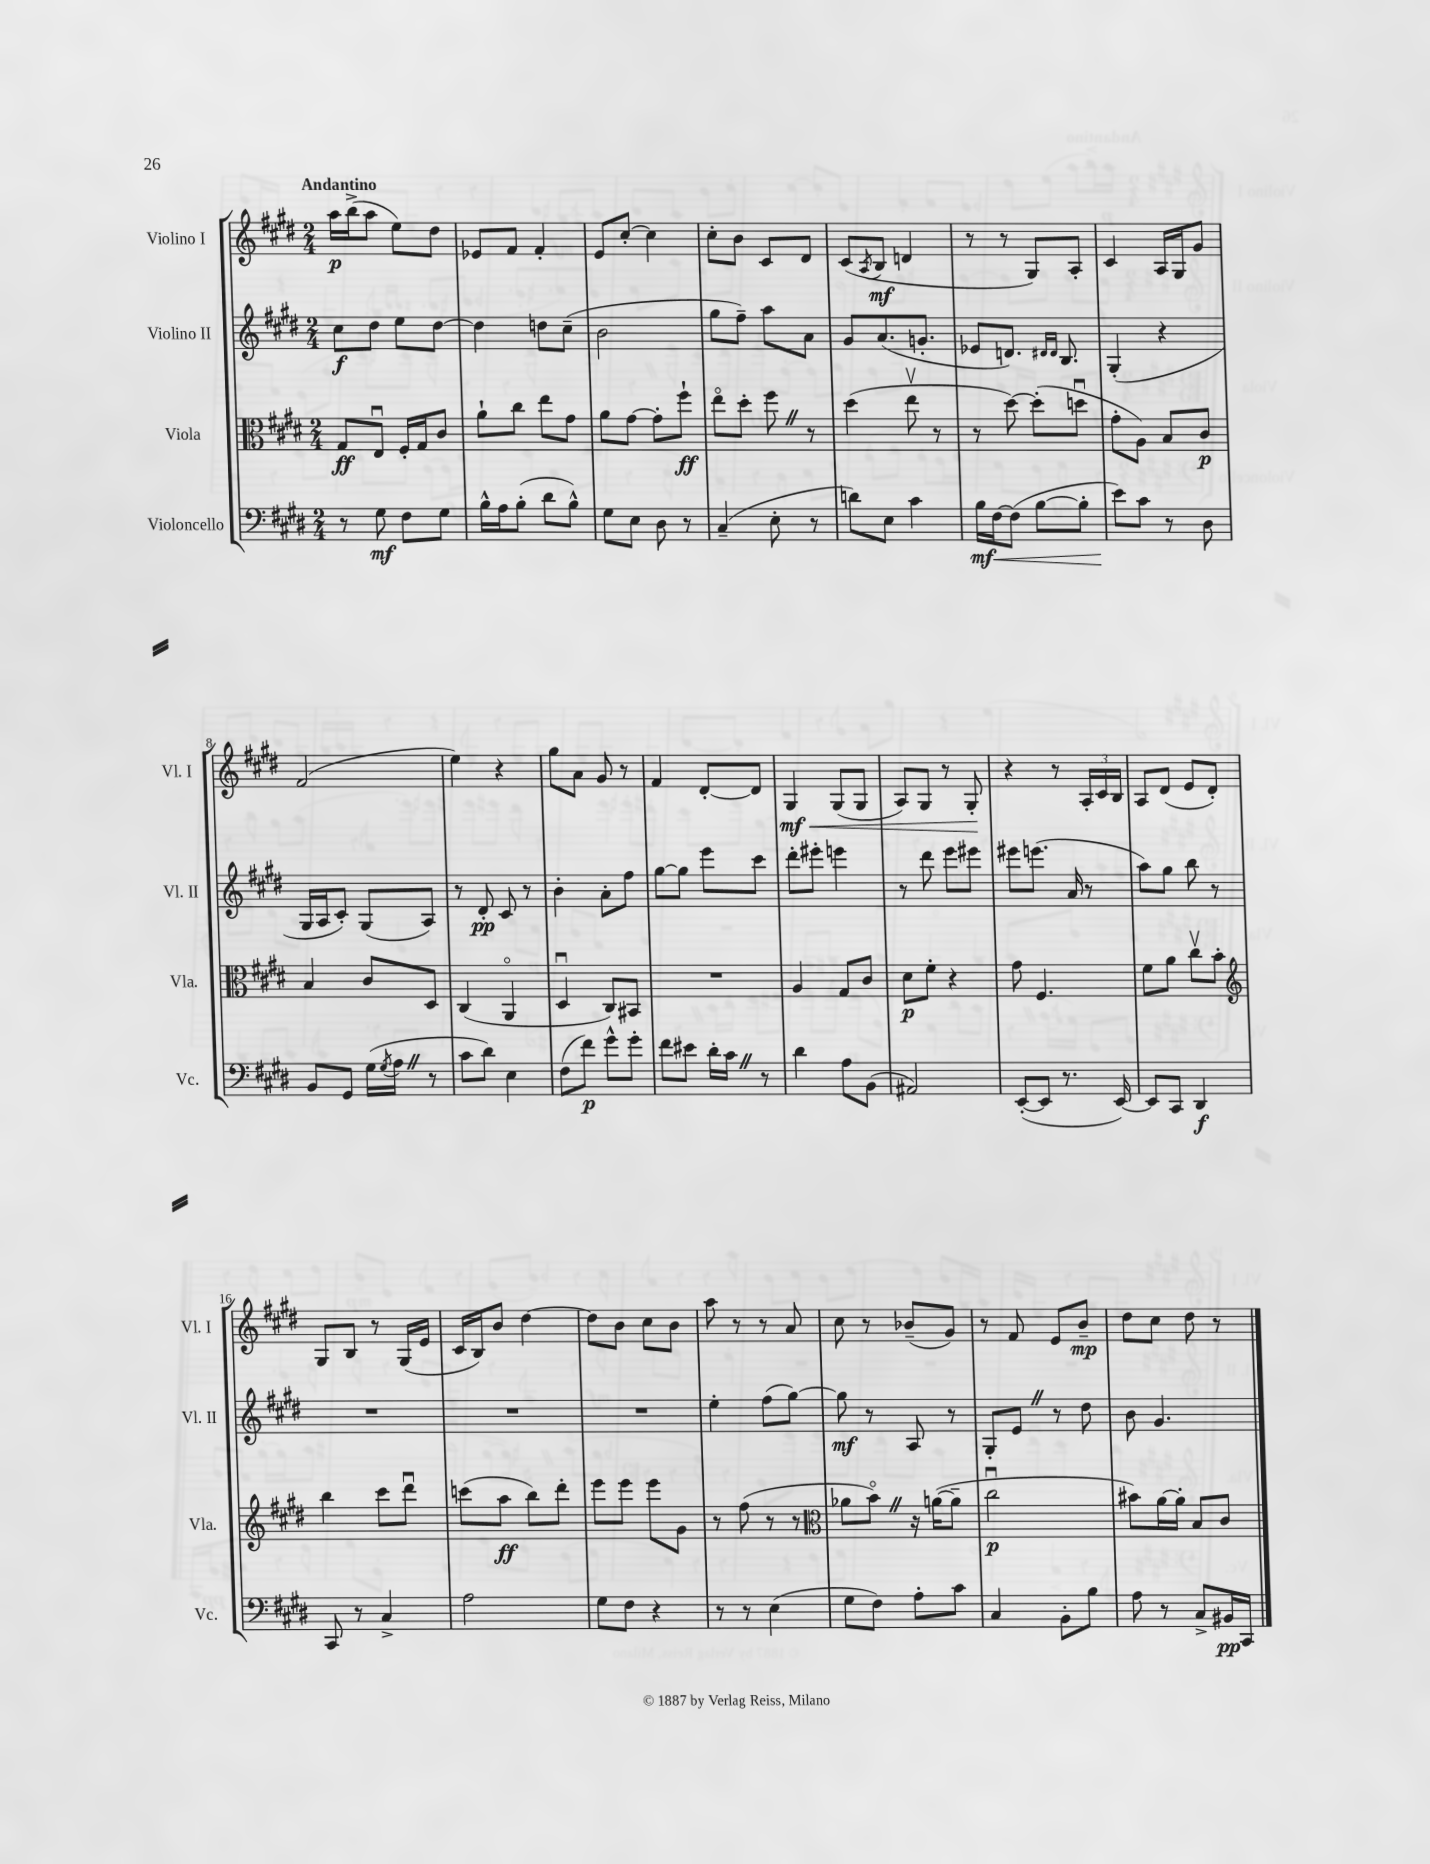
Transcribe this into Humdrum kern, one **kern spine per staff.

**kern	**dynam	**kern	**dynam	**kern	**dynam	**kern	**dynam
*part4	*part4	*part3	*part3	*part2	*part2	*part1	*part1
*staff4	*staff4	*staff3	*staff3	*staff2	*staff2	*staff1	*staff1
*I"Violoncello	*	*I"Viola	*	*I"Violino II	*	*I"Violino I	*
*I'Vc.	*	*I'Vla.	*	*I'Vl. II	*	*I'Vl. I	*
*clefF4	*	*clefC3	*	*clefG2	*	*clefG2	*
*k[f#c#g#d#]	*	*k[f#c#g#d#]	*	*k[f#c#g#d#]	*	*k[f#c#g#d#]	*
*M2/4	*	*M2/4	*	*M2/4	*	*M2/4	*
=1	=1	=1	=1	=1	=1	=1	=1
!	!	!	!	!	!	!LO:TX:a:B:t=Andantino	!
8r	.	8G#/L	ff	8cc#\L	f	16aa\LL	p
.	.	.	.	.	.	(16bb^\J	.
8G#\	mf	8Eu/J	.	8dd#\J	.	8aa\J	.
8F#\L	.	16F#'/LL	.	8ee\L	.	8ee\L)	.
.	.	16G#/J	.	.	.	.	.
8G#\J	.	8c#/J	.	[8dd#\J	.	8dd#\J	.
=2	=2	=2	=2	=2	=2	=2	=2
16B^^\LL	.	8a`\L	.	4dd#\]	.	8e-X/L	.
16A\J	.	.	.	.	.	.	.
(8B'\J	.	8cc#\J	.	.	.	8f#/J	.
8d#\L	.	8ee\L	.	8ddn\L	.	4f#'/	.
8B^^\J)	.	8g#\J	.	(8cc#~\J	.	.	.
=3	=3	=3	=3	=3	=3	=3	=3
8G#\L	.	8a\L	.	2b\	.	8e/L	.
8E\J	.	[8g#\J	.	.	.	[8cc#'/J	.
8D#\	.	8g#'\L]	.	.	.	4cc#\]	.
8r	.	8ff#`\J	ff	.	.	.	.
=4	=4	=4	=4	=4	=4	=4	=4
(4C#~/	.	8ee\L	.	8gg#\L	.	8cc#'\L	.
.	.	8dd#'\J	.	8ff#~\J)	.	8b\J	.
8E'\	.	8ff#Z\	.	8aa\L	.	8c#/L	.
8r	.	8r	.	8a\J	.	8d#/J	.
=5	=5	=5	=5	=5	=5	=5	=5
8dn\L)	.	(4dd#\	.	8g#/L	.	(8c#/L	.
.	.	.	.	.	.	8qA/	.
8E\J	.	.	.	(8.a/	.	8B/J	mf
4c#\	.	8eev\	.	.	.	4dn/	.
.	.	.	.	8.gn'/J	.	.	.
.	.	8r	.	.	.	.	.
=6	=6	=6	=6	=6	=6	=6	=6
16B\LL	mf	8r	.	8e-X/L	.	8r	.
!	!LO:HP:b	!	!	!	!	!	!
[16F#\J	<	.	.	.	.	.	.
(8F#\J]	.	[8dd#\)	.	8.dn/J)	.	8r	.
[8B\L	.	(8dd#'\L]	.	.	.	8G#/L)	.
.	.	.	.	16qqd#X/LL	.	.	.
.	.	.	.	16qqd#/JJ	.	.	.
.	.	.	.	8.B/	.	.	.
8B'\J]	.	8ddnu\J	.	.	.	8A'/J	.
=7	=7	=7	=7	=7	=7	=7	=7
8e\L)	.	8g#'\L	.	(4G#'/	.	4c#/	.
8c#\J	[	8A\J)	.	.	.	.	.
8r	.	8B/L	.	4r	.	16A/LL	.
.	.	.	.	.	.	16G#/J	.
8D#\	.	8c#/J	p	.	.	8g#/J	.
!!LO:LB:g=z
=8	=8	=8	=8	=8	=8	=8	=8
8BB/L	.	4B/	.	16G#/LL	.	(2f#/	.
.	.	.	.	16A/J	.	.	.
8GG#/J	.	.	.	8c#'/J)	.	.	.
(16G#\LL	.	8c#/L	.	(8G#/L	.	.	.
8qG#/	.	.	.	.	.	.	.
16AZ\JJ	.	.	.	.	.	.	.
8r	.	8D#/J	.	8A/J)	.	.	.
=9	=9	=9	=9	=9	=9	=9	=9
8c#\L	.	(4C#/	.	8r	.	4ee\)	.
8d#\J)	.	.	.	8d#'/	pp	.	.
4E\	.	4AA/	.	8c#/	.	4r	.
.	.	.	.	8r	.	.	.
=10	=10	=10	=10	=10	=10	=10	=10
(8F#\L	.	4D#u/	.	4b'\	.	8gg#\L	.
8f#\J)	p	.	.	.	.	8a\J	.
8g#^^\L	.	8C#/L)	.	8a'\L	.	8g#/	.
8g#'\J	.	8BB#X/J	.	8ff#\J	.	8r	.
=11	=11	=11	=11	=11	=11	=11	=11
8f#\L	.	2r	.	[8gg#\L	.	4f#/	.
8e#X\J	.	.	.	8gg#\J]	.	.	.
16d#'\LL	.	.	.	8eee\L	.	[8d#'/L	.
16c#Z\JJ	.	.	.	.	.	.	.
8r	.	.	.	8ccc#\J	.	8d#/J]	.
=12	=12	=12	=12	=12	=12	=12	=12
!	!	!	!	!	!	!	!LO:HP:b
4d#\	.	4A/	.	8ddd#'\L	.	4G#/	< mf
.	.	.	.	8eee#X'\J	.	.	.
8A\L	.	8G#/L	.	4eeen\	.	(8G#/L	.
(8BB\J	.	8c#/J	.	.	.	8G#/J	.
=13	=13	=13	=13	=13	=13	=13	=13
2AA#X/)	.	8d#\L	p	8r	.	8A/L)	.
.	.	8f#'\J	.	8ddd#\	.	8G#/J	.
.	.	4r	.	8eee\L	.	8r	.
.	.	.	.	8eee#X\J	.	8G#'/	.
.	.	.	.	.	.	.	[
=14	=14	=14	=14	=14	=14	=14	=14
([8EE'/L	.	8g#\	.	8eee#X\L	.	4r	.
8EE/J]	.	4.F#/	.	(8.eeen\J	.	.	.
8.r	.	.	.	.	.	8r	.
.	.	.	.	16a/	.	.	.
.	.	.	.	8r	.	24A'/LL	.
.	.	.	.	.	.	24c#/	.
[16EE/)	.	.	.	.	.	.	.
.	.	.	.	.	.	24B/JJ	.
=15	=15	=15	=15	=15	=15	=15	=15
8EE/L]	.	8f#\L	.	8aa\L)	.	8A/L	.
8CC#/J	.	8a\J	.	8gg#\J	.	(8d#/J	.
4DD#/	f	8cc#v\L	.	8bb\	.	8e/L	.
.	.	8b'\J	.	8r	.	8d#'/J)	.
!!LO:LB:g=z
=16	=16	=16	=16	=16	=16	=16	=16
*	*	*clefG2	*	*	*	*	*
8CC#/	.	4bb\	.	2r	.	8G#/L	.
8r	.	.	.	.	.	8B/J	.
4C#^/	.	8ccc#\L	.	.	.	8r	.
.	.	8ddd#u\J	.	.	.	(16G#/LL	.
.	.	.	.	.	.	16e/JJ	.
=17	=17	=17	=17	=17	=17	=17	=17
2A\	.	(8cccn\L	.	2r	.	16c#/LL	.
.	.	.	.	.	.	16B/J)	.
.	.	8aa\J	ff	.	.	8b/J	.
.	.	8bb\L)	.	.	.	[4dd#\	.
.	.	8ddd#'\J	.	.	.	.	.
=18	=18	=18	=18	=18	=18	=18	=18
8G#\L	.	8eee\L	.	2r	.	8dd#\L]	.
8F#\J	.	8eee\J	.	.	.	8b\J	.
4r	.	8eee\L	.	.	.	8cc#\L	.
.	.	8g#\J	.	.	.	8b\J	.
=19	=19	=19	=19	=19	=19	=19	=19
8r	.	8r	.	4ee'\	.	8aa\	.
8r	.	(8ff#\	.	.	.	8r	.
(4E\	.	8r	.	(8ff#\L	.	8r	.
.	.	8r	.	[8gg#\J)	.	8a/	.
=20	=20	=20	=20	=20	=20	=20	=20
*	*	*clefC3	*	*	*	*	*
8G#\L	.	8a-X\L	.	8gg#\]	mf	8cc#\	.
8F#\J)	.	8bZ\J)	.	8r	.	8r	.
8A'\L	.	16r	.	8A/	.	(8b-X~/L	.
.	.	([16an\KL	.	.	.	.	.
8c#\J	.	8a~\J]	.	8r	.	8g#/J)	.
=21	=21	=21	=21	=21	=21	=21	=21
4C#/	.	2cc#u\	p	8G#'/L	.	8r	.
.	.	.	.	8eZ/J	.	8f#/	.
8BB'\L	.	.	.	8r	.	8e/L	.
8B\J	.	.	.	8dd#\	.	8b~/J	mp
=22	=22	=22	=22	=22	=22	=22	=22
8A\	.	8b#X\L)	.	8b\	.	8dd#\L	.
8r	.	[16a\L	.	4.g#/	.	8cc#\J	.
.	.	16a'\JJ]	.	.	.	.	.
8C#^/L	.	8B/L	.	.	.	8dd#\	.
16BB#X/L	pp	8c#/J	.	.	.	8r	.
16CC#/JJ	.	.	.	.	.	.	.
==	==	==	==	==	==	==	==
*-	*-	*-	*-	*-	*-	*-	*-
